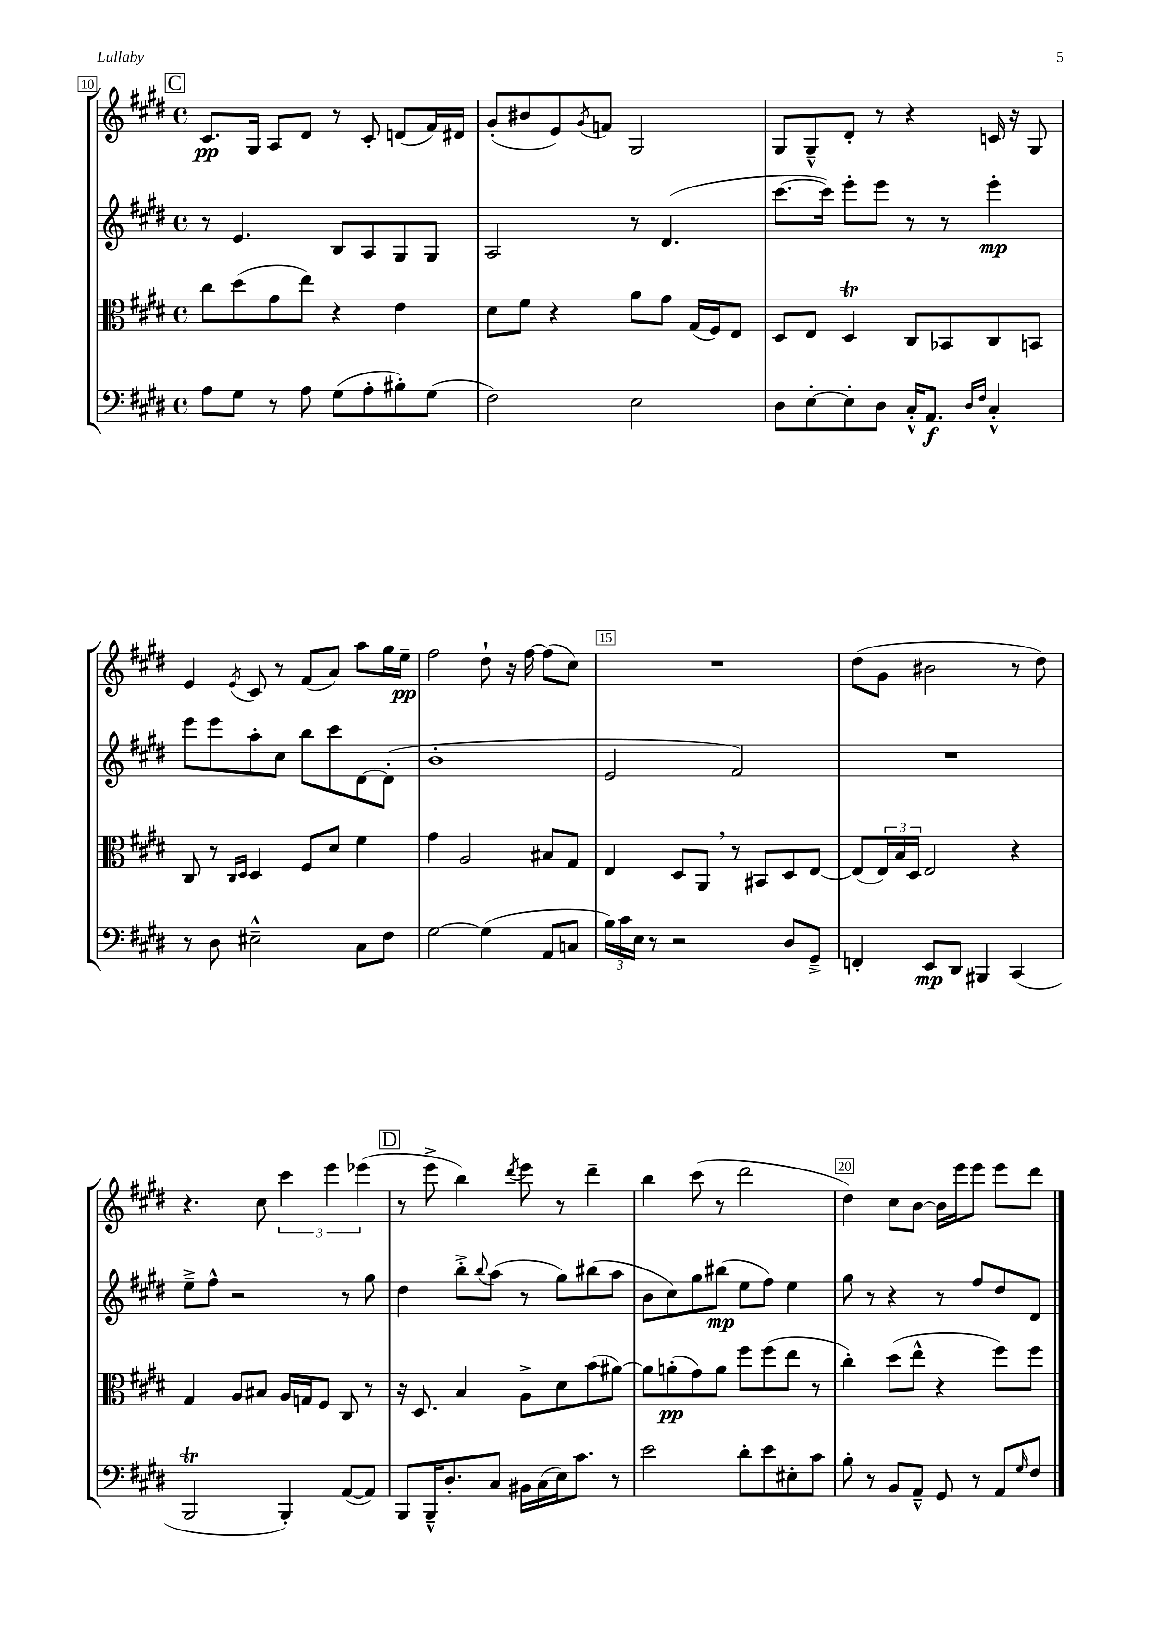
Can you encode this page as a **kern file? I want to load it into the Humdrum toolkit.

**kern	**kern	**kern	**kern
*staff4	*staff3	*staff2	*staff1
*clefF4	*clefC3	*clefG2	*clefG2
*k[f#c#g#d#]	*k[f#c#g#d#]	*k[f#c#g#d#]	*k[f#c#g#d#]
*M4/4	*M4/4	*M4/4	*M4/4
*met(c)	*met(c)	*met(c)	*met(c)
8A	8cc#	8r	8.c#
8G#	(8dd#	4.e	.
.	.	.	16G#
8r	8g#	.	8A
8A	8ee)	.	8d#
(8G#	4r	8B	8r
8A'	.	8A	8c#'
8B#')	4e	8G#	(8d
(8G#	.	8G#	16f#)
.	.	.	16d#
=	=	=	=
2F#)	8d#	2A	(8g#'
.	8f#	.	8b#
.	4r	.	8e)
.	.	.	8qg#
.	.	.	8f
2E	8a	8r	2G#
.	8g#	(4.d#	.
.	(16G#	.	.
.	16F#)	.	.
.	8E	.	.
=	=	=	=
8D#	8D#	[8.ccc#	8G#
[8E'	8E	.	8G#~^^
.	.	16ccc#])	.
8E']	4D#	8eee'	8d#'
8D#	.	8eee	8r
16C#'^^	8C#	8r	4r
8.AA	.	.	.
.	8BB-	8r	.
16qqD#	.	.	.
16qqF#	.	.	.
4C#'^^	8C#	4eee'	16c
.	.	.	16r
.	8BB	.	8G#
=	=	=	=
8r	8C#	8eee	4e
8D#	8r	8eee	.
.	16qqC#	.	.
.	16qqD#	.	8qe
2E#~^^	4D#	8aa'	8c#
.	.	8cc#	8r
.	8F#	8bb	(8f#
.	8d#	8ccc#	8a)
8C#	4f#	[8d#	8aa
8F#	.	(8d#']	16gg#
.	.	.	16ee~
=	=	=	=
[2G#	4g#	1b'	2ff#
.	2A	.	.
(4G#]	.	.	8dd#`
.	.	.	16r
.	.	.	[16ff#
8AA	8B#	.	(8ff#]
8C	8G#	.	8cc#)
=	=	=	=
24B)	4E	2e	1r
24c#	.	.	.
24E	.	.	.
8r	.	.	.
2r	8D#	.	.
.	8AA	.	.
.	8r	2f#)	.
.	8BB#	.	.
8D#	8D#	.	.
8GG#~^	[8E	.	.
=	=	=	=
4FF'	(8E]	1r	(8dd#
.	24E)	.	8g#
.	24B	.	.
.	24D#	.	.
8EE	2E	.	2b#
8DD#	.	.	.
4BBB#	.	.	.
(4CC#	4r	.	8r
.	.	.	8dd#)
=	=	=	=
2BBB	4G#	8ee~^	4.r
.	.	8ff#^^	.
.	8A	2r	.
.	8B#	.	8cc#
4BBB')	16A	.	6ccc#
.	16G	.	.
.	8F#	.	.
.	.	.	6eee
([8AA	8C#	8r	.
.	.	.	(6eee-
8AA])	8r	8gg#	.
=	=	=	=
8BBB	16r	4dd#	8r
.	8.D#	.	.
16BBB~^^	.	.	8eee^
8.D#'	.	.	.
.	4B	8bb'^	4bb)
.	.	8qqbb	.
8C#	.	(8aa	.
.	.	.	8qddd#
16BB#	8A^	8r	8eee
(16C#	.	.	.
16E)	8d#	8gg#)	8r
8.c#	.	.	.
.	(8b	(8bb#	4ddd#~
8r	[8a#)	8aa	.
=	=	=	=
2e	8a#]	8b	4bb
.	(8a'	8cc#)	.
.	8g#)	8gg#	(8ccc#
.	8a	(8bb#	8r
8d#'	8ff#	8ee	2ddd#
8e	(8ff#	8ff#)	.
8E#'	8ee	4ee	.
8c#	8r	.	.
=	=	=	=
8B'	4cc#')	8gg#	4dd#)
8r	.	8r	.
8BB	(8dd#	4r	8cc#
8AA~^^	8ee^^	.	[8b
8GG#	4r	8r	16b]
.	.	.	16eee
8r	.	8ff#	8eee
8AA	8ff#)	8dd#	8eee
16qqG#	.	.	.
8F#	8ff#	8d#	8ddd#
==	==	==	==
*-	*-	*-	*-
